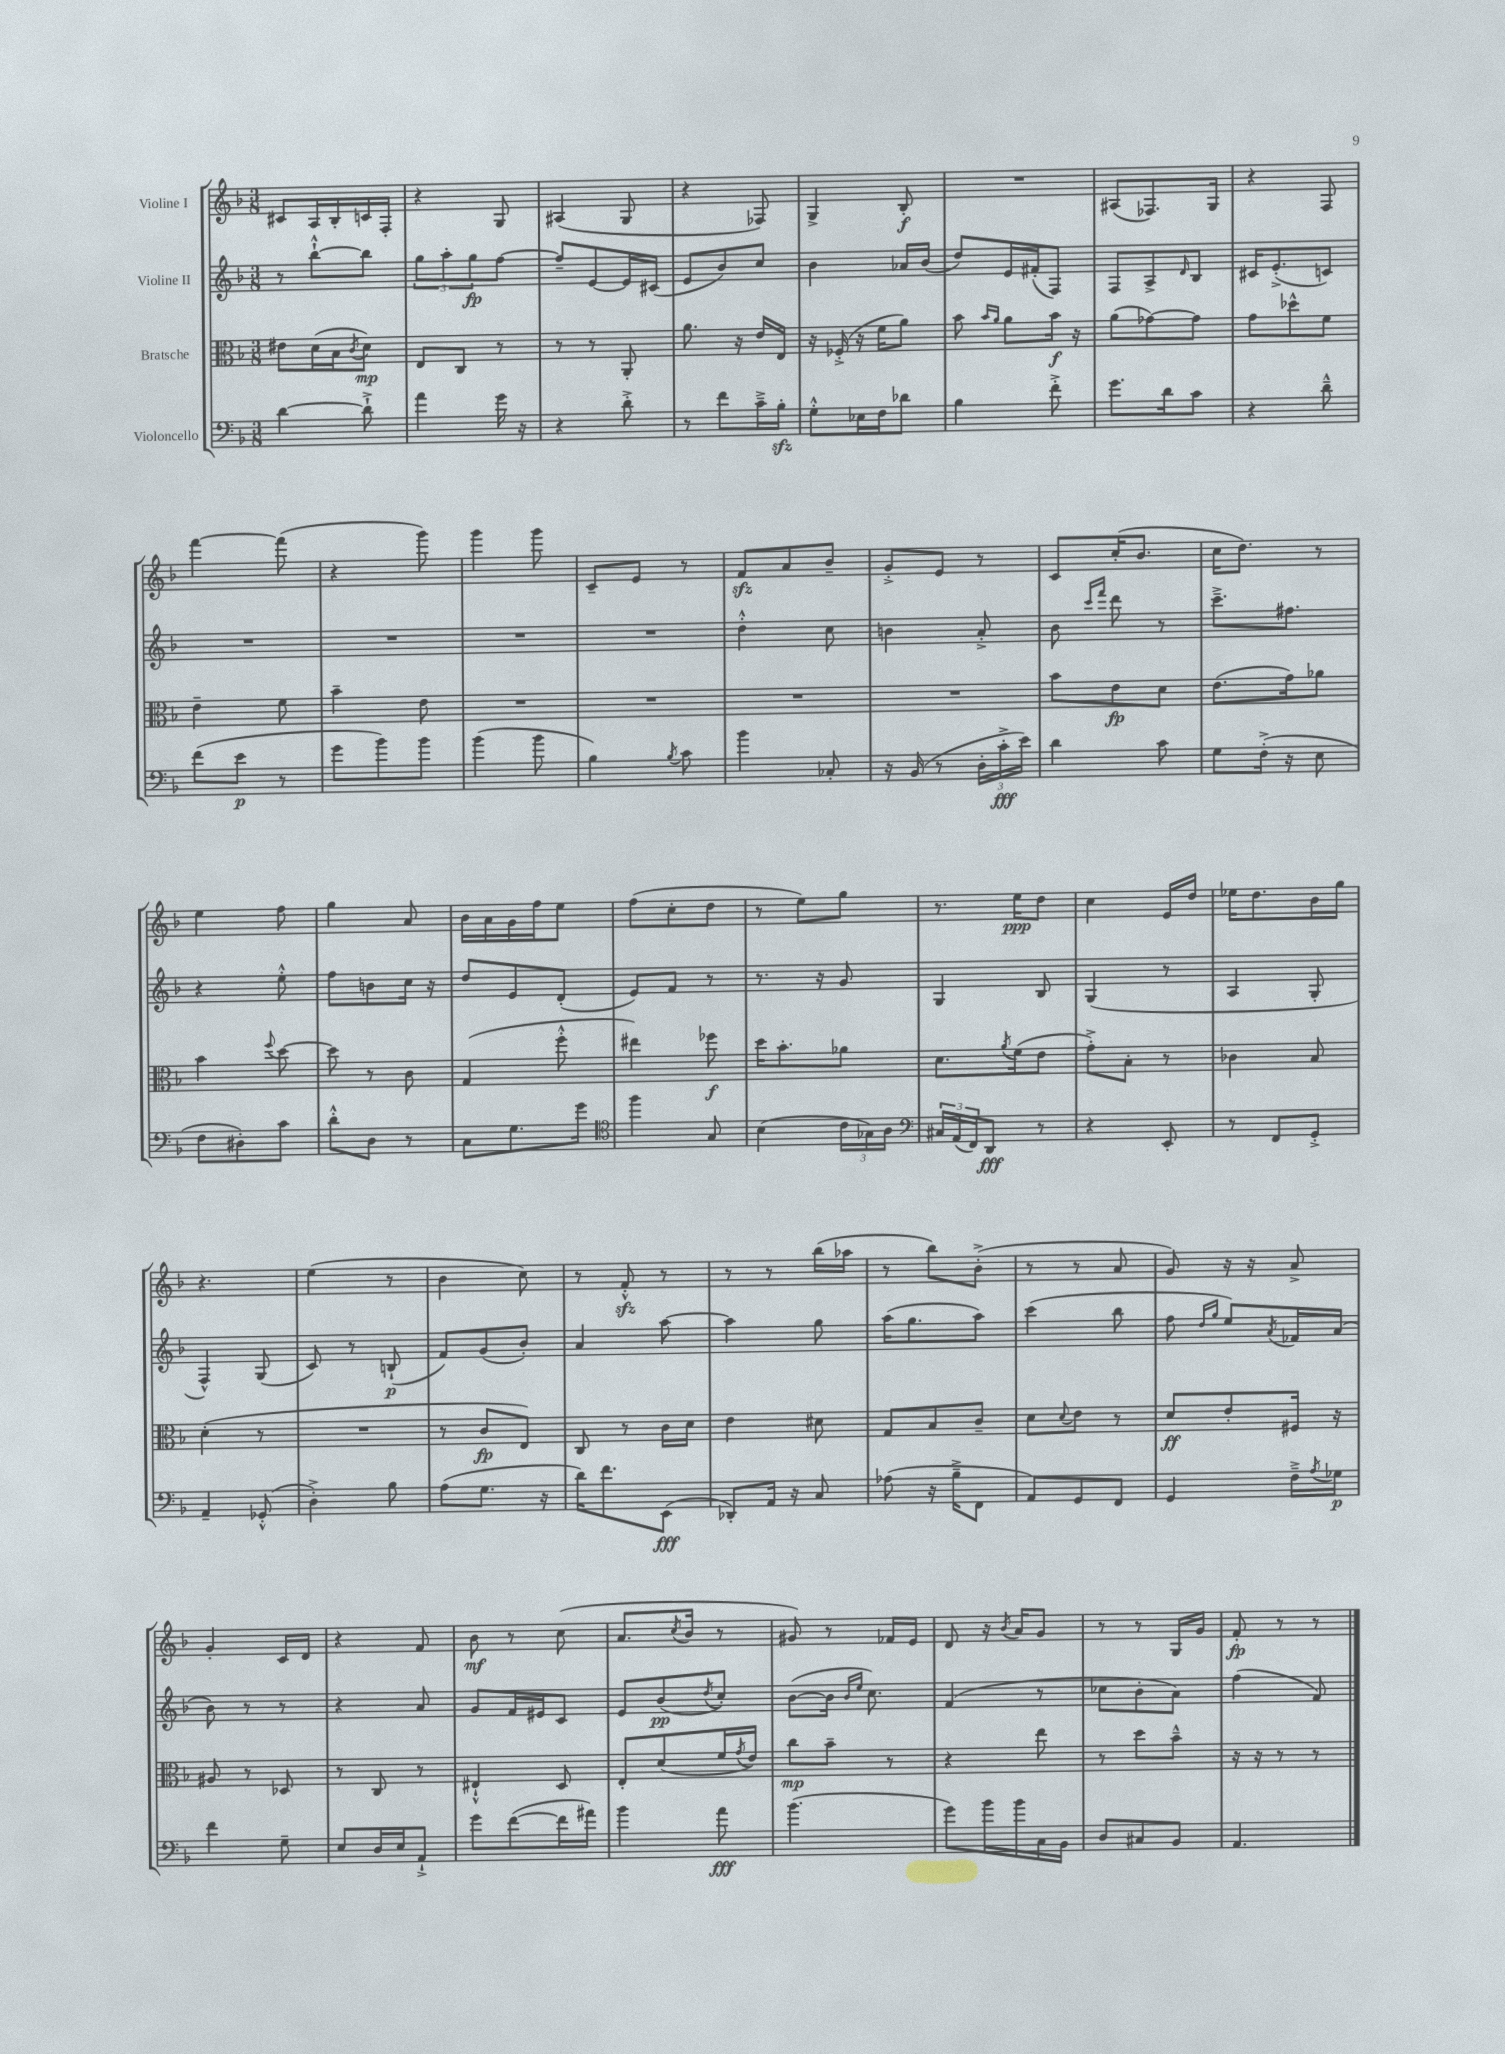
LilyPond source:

<<
\new StaffGroup <<
\new Staff = "s0" \with { instrumentName = "Violine I" } {
    \clef treble \key f \major \numericTimeSignature \time 3/8
    cis'8 a16 bes16-. c'16 f16-. |
    r4 g8 |
    ais4( g8 |
    r4 fes8) |
    g4-> bes8-.\f |
    R4. |
    ais8( fes8.) g16 |
    r4 f8 |
    f'''4~ f'''8( |
    r4 g'''8) |
    g'''4 g'''8 |
    c'8-- e'8 r8 |
    f'8\sfz a'8 bes'8-- |
    g'8-.-> e'8 r8 |
    c'8 c''16-.( bes'8. |
    c''16 d''8.) r8 |
    e''4 f''8 |
    g''4 a'8 |
    bes'16 a'16 g'16 f''16 e''8 |
    f''8( c''8-. d''8 |
    r8 e''8) g''8 |
    r8. e''16\ppp d''8 |
    c''4 e'16 d''16 |
    ees''16 d''8. bes'16 g''16 |
    r4. |
    e''4( r8 |
    bes'4 c''8) |
    r8 f'8-.-^\sfz r8 |
    r8 r8 bes''16( aes''16 |
    r8 bes''8) bes'8-.->( |
    r8 r8 a'8 |
    g'8) r16 r16 a'8-> |
    g'4-. c'16 d'16 |
    r4 f'8 |
    bes'8\mf r8 c''8( |
    a'8. \acciaccatura { c''8 } bes'16 r8 |
    gis'8) r8 fes'16 e'16 |
    d'8 r16 \acciaccatura { bes'8 } a'16 g'8 |
    r8 r8 g16 g'16 |
    f'8-.\fp r8 r8 \bar "|." |
}
\new Staff = "s1" \with { instrumentName = "Violine II" } {
    \clef treble \key f \major \numericTimeSignature \time 3/8
    r8 bes''8~-!-^ bes''8 |
    \tuplet 3/2 { g''8 a''8-. g''8\fp } f''8~ |
    f''8-- e'8~ e'16 cis'16( |
    e'8 bes'8) c''8 |
    bes'4 aes'16 bes'16( |
    d''8) e'16 fis'16-.( f8) |
    f8 a8-> \grace { d'16 } bes8 |
    cis'16 e'8.-.->( c'8) |
    R4. |
    R4. |
    R4. |
    R4. |
    d''4-.-^ c''8 |
    b'4 a'8-.-> |
    bes'8 \grace { c'''16 f'''16 } d'''8 r8 |
    c'''8.---> fis''8. |
    r4 e''8-.-^ |
    f''8 b'8 c''16 r16 |
    d''8 e'8 d'8-.( |
    e'8) f'8 r8 |
    r8. r16 g'8 |
    g4 bes8 |
    g4( r8 |
    a4 g8-. |
    f4-^) g8( |
    c'8) r8 b8-!\p( |
    f'8) g'8( bes'8-.) |
    a'4 a''8~ |
    a''4 g''8 |
    a''16( g''8. a''8) |
    c'''4( bes''8 |
    f''8 \grace { d''16 g''16 } e''8) \acciaccatura { a'8 } fes'16 a'16( |
    bes'8) r8 r8 |
    r4 a'8 |
    g'8 f'16 eis'16 c'8 |
    e'8 bes'8\pp( \acciaccatura { d''8 } c''8-.) |
    bes'8~( bes'16 \grace { bes'16 e''16 } c''8.) |
    f'4( r8 |
    ces''8 bes'8-. a'8) |
    f''4( f'8) \bar "|." |
}
\new Staff = "s2" \with { instrumentName = "Bratsche" } {
    \clef alto \key f \major \numericTimeSignature \time 3/8
    eis'8 d'16( bes16 \acciaccatura { c'8 } d'8\mp) |
    e8 c8 r8 |
    r8 r8 a,8-. |
    a'8. r16 e'16 e16 |
    r16 fes16-.->( r16 f'16 a'8) |
    bes'8 \grace { bes'16 a'16 } a'8 bes'16\f r16 |
    a'8( ges'8~) ges'8 |
    g'8 des''8-^ f'8 |
    e'4-- f'8 |
    bes'4-- e'8 |
    R4. |
    R4. |
    R4. |
    R4. |
    bes'8 e'8\fp d'8 |
    e'8.( g'16) aes'8 |
    bes'4 \appoggiatura { f''8 } d''8~ |
    d''8 r8 c'8 |
    g4( f''8-.-^ |
    eis''4) fes''8\f |
    d''16 bes'8.-. aes'8 |
    d'8. \acciaccatura { a'8 } f'16( e'8 |
    g'8-.->) bes8-. r8 |
    ces'4 bes8 |
    d'4-.( r8 |
    R4. |
    r8 c'8\fp e8) |
    c8 r8 c'16 d'16 |
    e'4 dis'8 |
    g8 bes8 c'8-- |
    d'8 \appoggiatura { d'8 } e'8 r8 |
    d'8\ff e'8-. fis16 r16 |
    ais8 r8 des8 |
    r8 c8 r8 |
    eis4-!-^ d8 |
    e8-. d'8( f'16 \acciaccatura { g'8 } e'16) |
    c''8\mp bes'8-- r8 |
    r4 e''8 |
    r8 d''8 bes'8---^ |
    r16 r16 r8 r8 \bar "|." |
}
\new Staff = "s3" \with { instrumentName = "Violoncello" } {
    \clef bass \key f \major \numericTimeSignature \time 3/8
    d'4~ d'8-!-> |
    a'4 g'16 r16 |
    r4 d'8-.-> |
    r8 f'8 c'16---> bes16-.\sfz |
    g8-.-^ ees16 f16 des'8 |
    bes4 f'8-.-> |
    g'8. d'16 c'8 |
    r4 d'8---^ |
    f'8( e'8\p r8 |
    g'8 bes'8) bes'8 |
    bes'4( bes'8 |
    bes4) \acciaccatura { bes8 } c'8 |
    bes'4 ces8-. |
    r16 bes,16( r8 \tuplet 3/2 { d16-. c'16-.->\fff e'16) } |
    d'4 c'8 |
    g8 f16-.->( r16 e8 |
    f8 dis8-.) c'8 |
    d'8-.-^ d8 r8 |
    c8 g8. g'16 |
    \clef tenor f''4 g8 |
    bes4( \tuplet 3/2 { c'16 ges16) a16 } |
    \clef bass \tuplet 3/2 { cis16 a,16( f,16) } d,8\fff r8 |
    r4 e,8-. |
    r8 f,8 g,8-.-> |
    a,4-- ges,8-.-^( |
    d4-.->) bes8 |
    a8( g8. r16 |
    d'16) f'8. e,8\fff( |
    des,8-.) a,16 r16 c8 |
    aes8( r16 bes16---> f,8 |
    a,8) g,8 f,8 |
    g,4 f16---> \acciaccatura { a8 } ges16\p |
    f'4 g8-- |
    e8 d16 e16 a,8-!-> |
    g'8 f'8~( f'16 ais'16) |
    bes'4 a'8\fff |
    bes'4.( |
    g'8) bes'16 bes'16 c16 bes,16 |
    d8 cis8 bes,8 |
    a,4. \bar "|." |
}
>>
>>
\layout { \context { \Score \remove "Bar_number_engraver" } }
